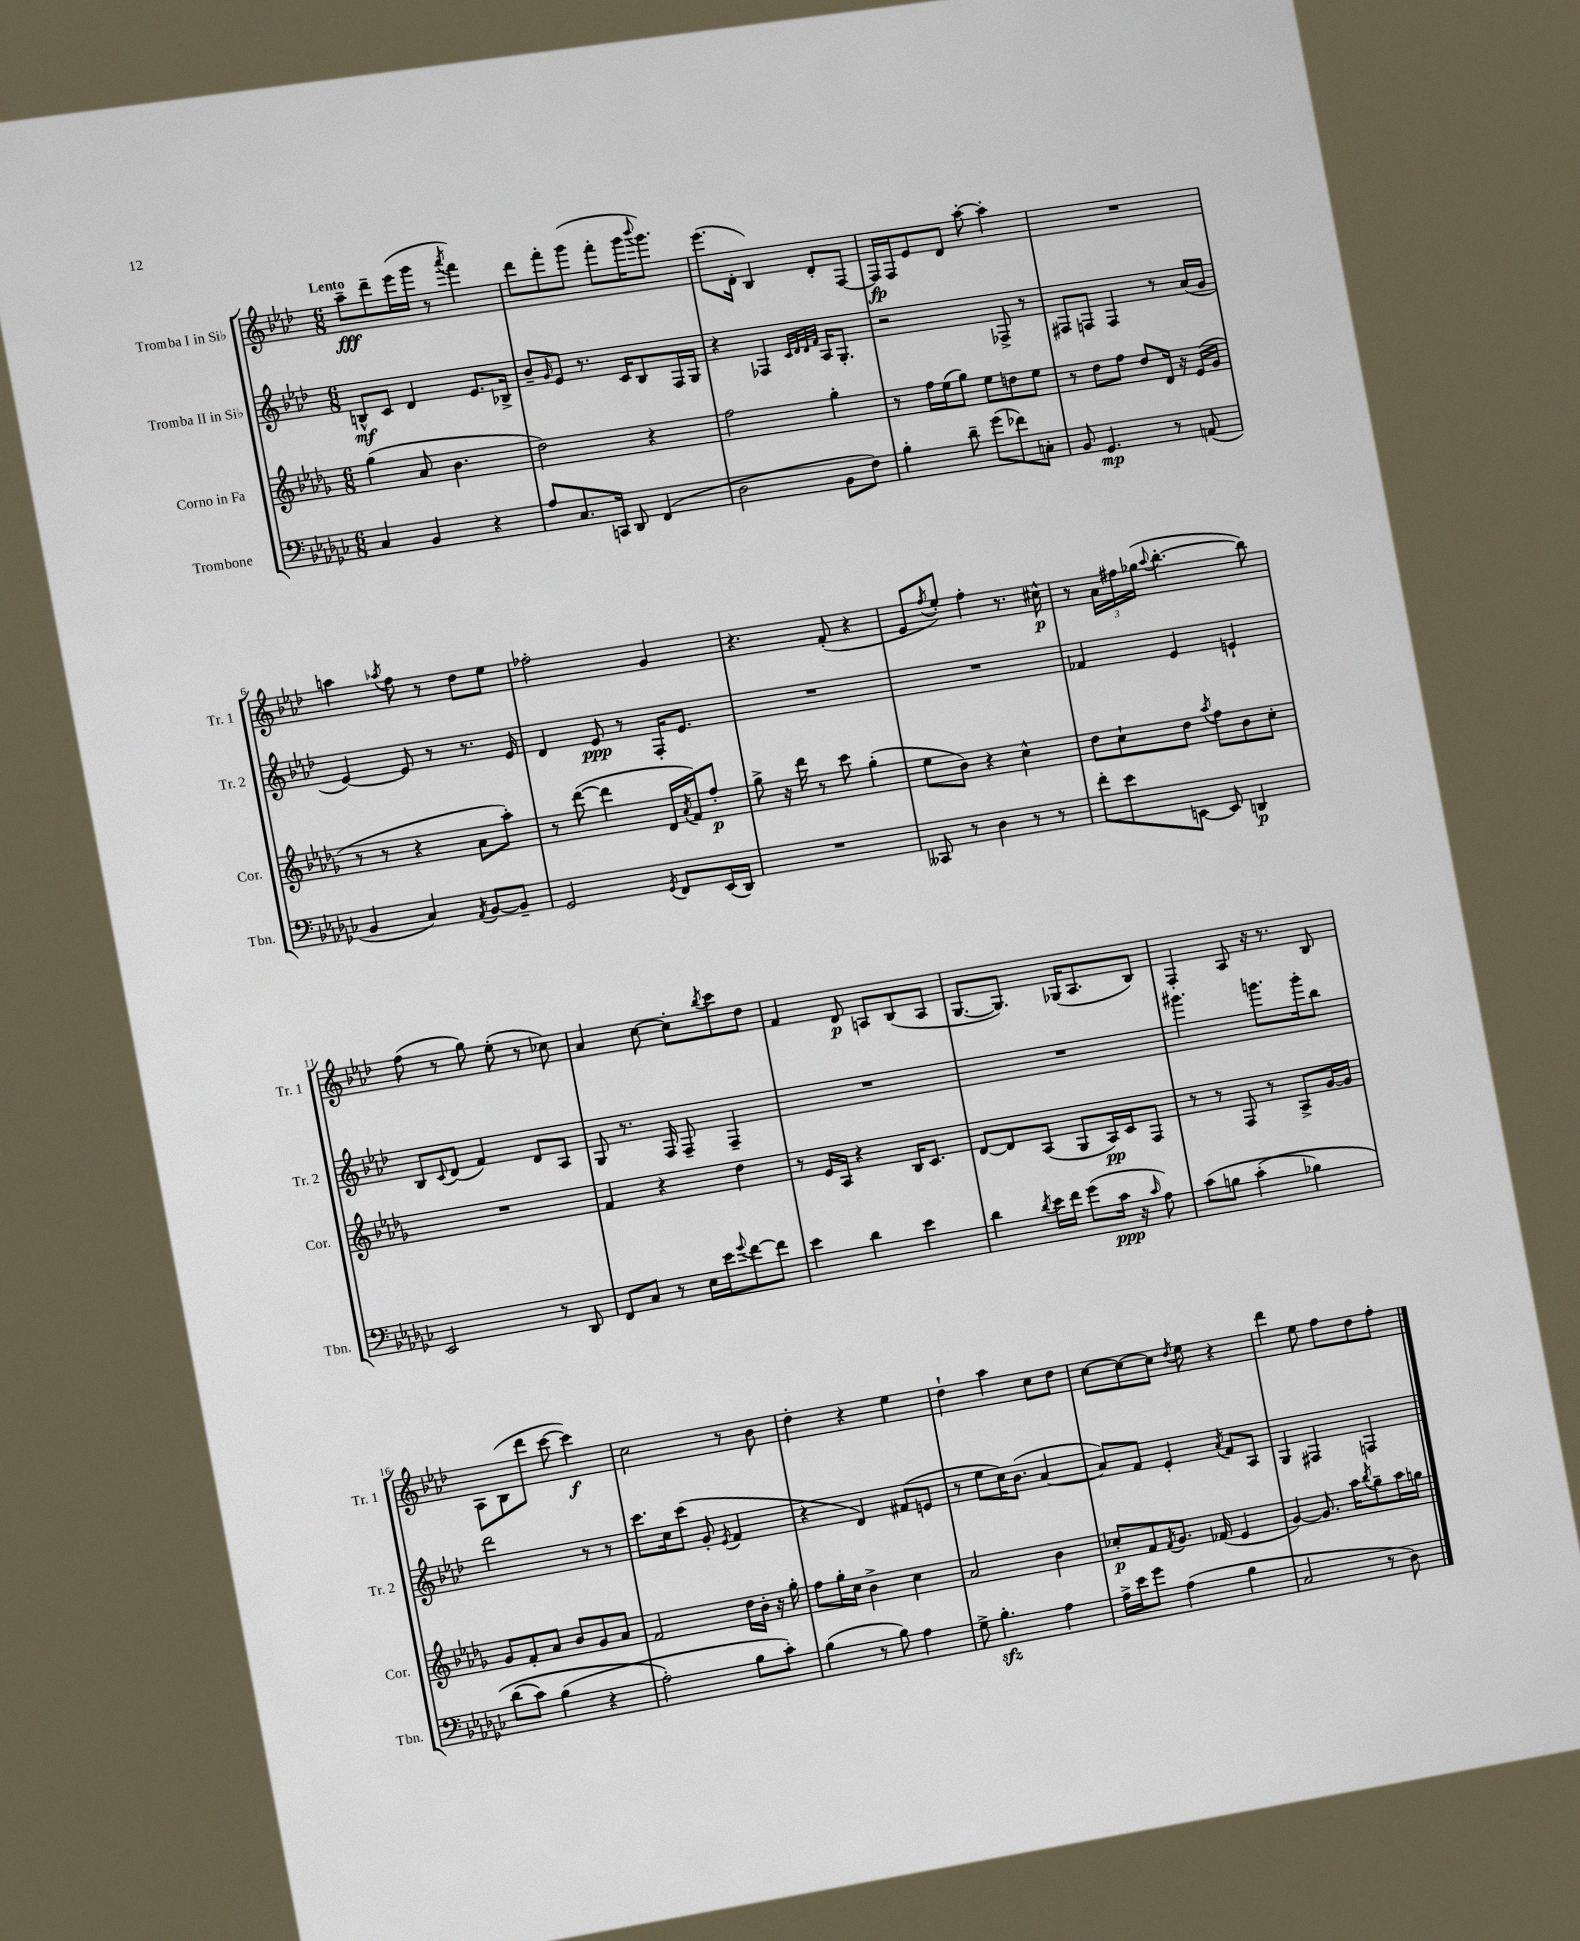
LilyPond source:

<<
\new StaffGroup <<
\new Staff = "s0" \with { instrumentName = "Tromba I in Sib" shortInstrumentName = "Tr. 1" } {
    \clef treble \key aes \major \numericTimeSignature \time 6/8 \tempo "Lento"
    aes''8--\fff des'''8-- ees'''16( g'''16 r8 \acciaccatura { aes'''8 } f'''4) |
    des'''8 f'''8-. g'''8( f'''8-. g'''16 \appoggiatura { bes'''8 } g'''8.) |
    ees'''8.( des'16-. bes4) des'8-. f8~ |
    f16\fp f16 ees'8 des'8 aes''8~-. aes''4-. |
    R2. |
    a''4 \acciaccatura { aes''8 } f''8 r8 des''8 ees''8 |
    fes''2-. g'4 |
    r4. f'8-.( r4 |
    ees'8 \acciaccatura { f''8 } ees''8-.) f''4-. r8. cis''16-^\p |
    r8 \tuplet 3/2 { aes'16 fis''16 ges''16( } \appoggiatura { aes''8 } bes''4.~-. bes''8) |
    f''8( r8 g''8) ees''8-.( r8 ces''8) |
    aes'4 c''8~ c''8-. \acciaccatura { bes''8 } c'''8 des''8 |
    f'4 des'8\p a8 bes8( a8 |
    g8.~ g8.) ges16( aes8. bes8) |
    f4-. aes8 r16 r8. bes8 |
    aes8 bes8( des'''8 c'''8~ c'''4\f) |
    c''2 r8 bes'8 |
    des''4-. r4 ees''4 |
    des''4-! aes''4 c''8 des''8 |
    c''8~ c''8~ c''8 \acciaccatura { des''8 } ees''8 r4 |
    des'''4 ees''8 f''8 des''8 f''8-. \bar "|." |
}
\new Staff = "s1" \with { instrumentName = "Tromba II in Sib" shortInstrumentName = "Tr. 2" } {
    \clef treble \key aes \major \numericTimeSignature \time 6/8
    b8-^\mf c'8 des'4 ees'8. bes16-> |
    bes'8-- \grace { g'16 } ees'8 r8. c'16 bes8 f16 g16 |
    r4 fes4 \grace { c'32 des'32 des'32 f'32 } aes16 g8.-. |
    r2 fes8-> r8 |
    fis8 f8 f4 r8 aes'16( g'16 |
    ees'4~) ees'8 r8 r8. ees'16 |
    des'4 ees'8\ppp r8 f16-. ees'8. |
    R2. |
    R2. |
    fes'4 ees'4 e'4-! |
    bes8 \appoggiatura { c'8 } des'8( f'4) des'8 aes8 |
    g8 r8. f16 f8-- f4-- |
    R2. |
    R2. |
    gis'''4. g'''8. g'''16-. bes''8 |
    des'''2 r8 r8 |
    c'''8. c''16 c'''8( g'8-. \acciaccatura { ees'8 } f'4 |
    r4 des'4) fis'8( e'8 |
    r8 ees''8 c''16) bes'8.( aes'4~ |
    aes'8) f'8 ees'4-. \acciaccatura { aes'8 } f'8 aes8 |
    g4 fis4 f4 \bar "|." |
}
\new Staff = "s2" \with { instrumentName = "Corno in Fa" shortInstrumentName = "Cor." } {
    \clef treble \key des \major \numericTimeSignature \time 6/8
    ges''4( aes'8 bes'4. |
    des''2) r4 |
    f''2 ges''4-. |
    r8 f''16 ees''16( ges''8) ees''8 d''8 ees''8 |
    r8 des''8 f''8 des''8 des'16 r16 ees'16( ges'16 |
    r8 r8 r4 aes'8 aes''8-.) |
    r8 des'''8~( des'''4 des'16 \acciaccatura { aes'8 } f'16) f''8-.\p |
    ges''8-> r16 des'''16 r8 c'''8 ges''4-.( |
    ees''8 bes'8) r4 c''4-^ |
    des''8 c''8-! des''8 \acciaccatura { aes''8 } f''8 bes'8 c''8-. |
    R2. |
    f'4 r4 des''4 |
    r8 ees'16 aes16 r4 bes16 c'8. |
    des'8~ des'8 aes8( ges8 aes16\pp) c'16 f8 |
    r8 r8 f8 r8 aes8-> ges'16~ ges'16 |
    ges'8 f'8-. aes'8 bes'8 ges'8 aes'8 |
    f'2 des''16 bes'16-. r16 ges''16-. |
    f''8 ges''16-. c''16 bes'4-> c''4 |
    aes'2 bes'4 |
    ces''8-.\p f'8 \acciaccatura { f'8 } ges'8. fes'16( ees'4 |
    ges'4~) ges'8. aes''16 \acciaccatura { bes''8 } ges''8-- aes''16 g''16 \bar "|." |
}
\new Staff = "s3" \with { instrumentName = "Trombone" shortInstrumentName = "Tbn." } {
    \clef bass \key ges \major \numericTimeSignature \time 6/8
    ces4 bes,4 r4 |
    aes8 ces8. c,16 des,8 f,4( |
    des2 bes,8 f8) |
    bes4-. des'8-- ges'8( fes'8) c8-. |
    bes,8 ges,4.\mp r8 a,8( |
    bes,4 ces4) \acciaccatura { aes,8 } bes,8~ bes,8-- |
    ges,2 \acciaccatura { ges,8 } f,8 ees,16( des,16) |
    R2. |
    ceses,8 r8 des4 r8 r8 |
    f'8-. ees'8 e,8~ e,8 d,4\p |
    ees,2 r8 des,8 |
    f,8 ces8 r8 ees16 ees'16 \appoggiatura { ges'8 } f'8~ f'8 |
    ees'4 des'4 ees'4 |
    des'4 \acciaccatura { des'8 } ees'16 f'16 ges'8( ces'16\ppp r16 \grace { ces'16 } aes8) |
    ces'8( b8 ces'4-.\( bes4) |
    des'8( ces'8) bes4( r4 |
    aes2-.\) bes8 ces'8-.) |
    bes4( r8 bes8) aes4 |
    ges8-> bes4.-.\sfz aes4 |
    aes16-> ees'16 ges'8 aes4( bes4 |
    ces2 r8 des8) \bar "|." |
}
>>
>>
